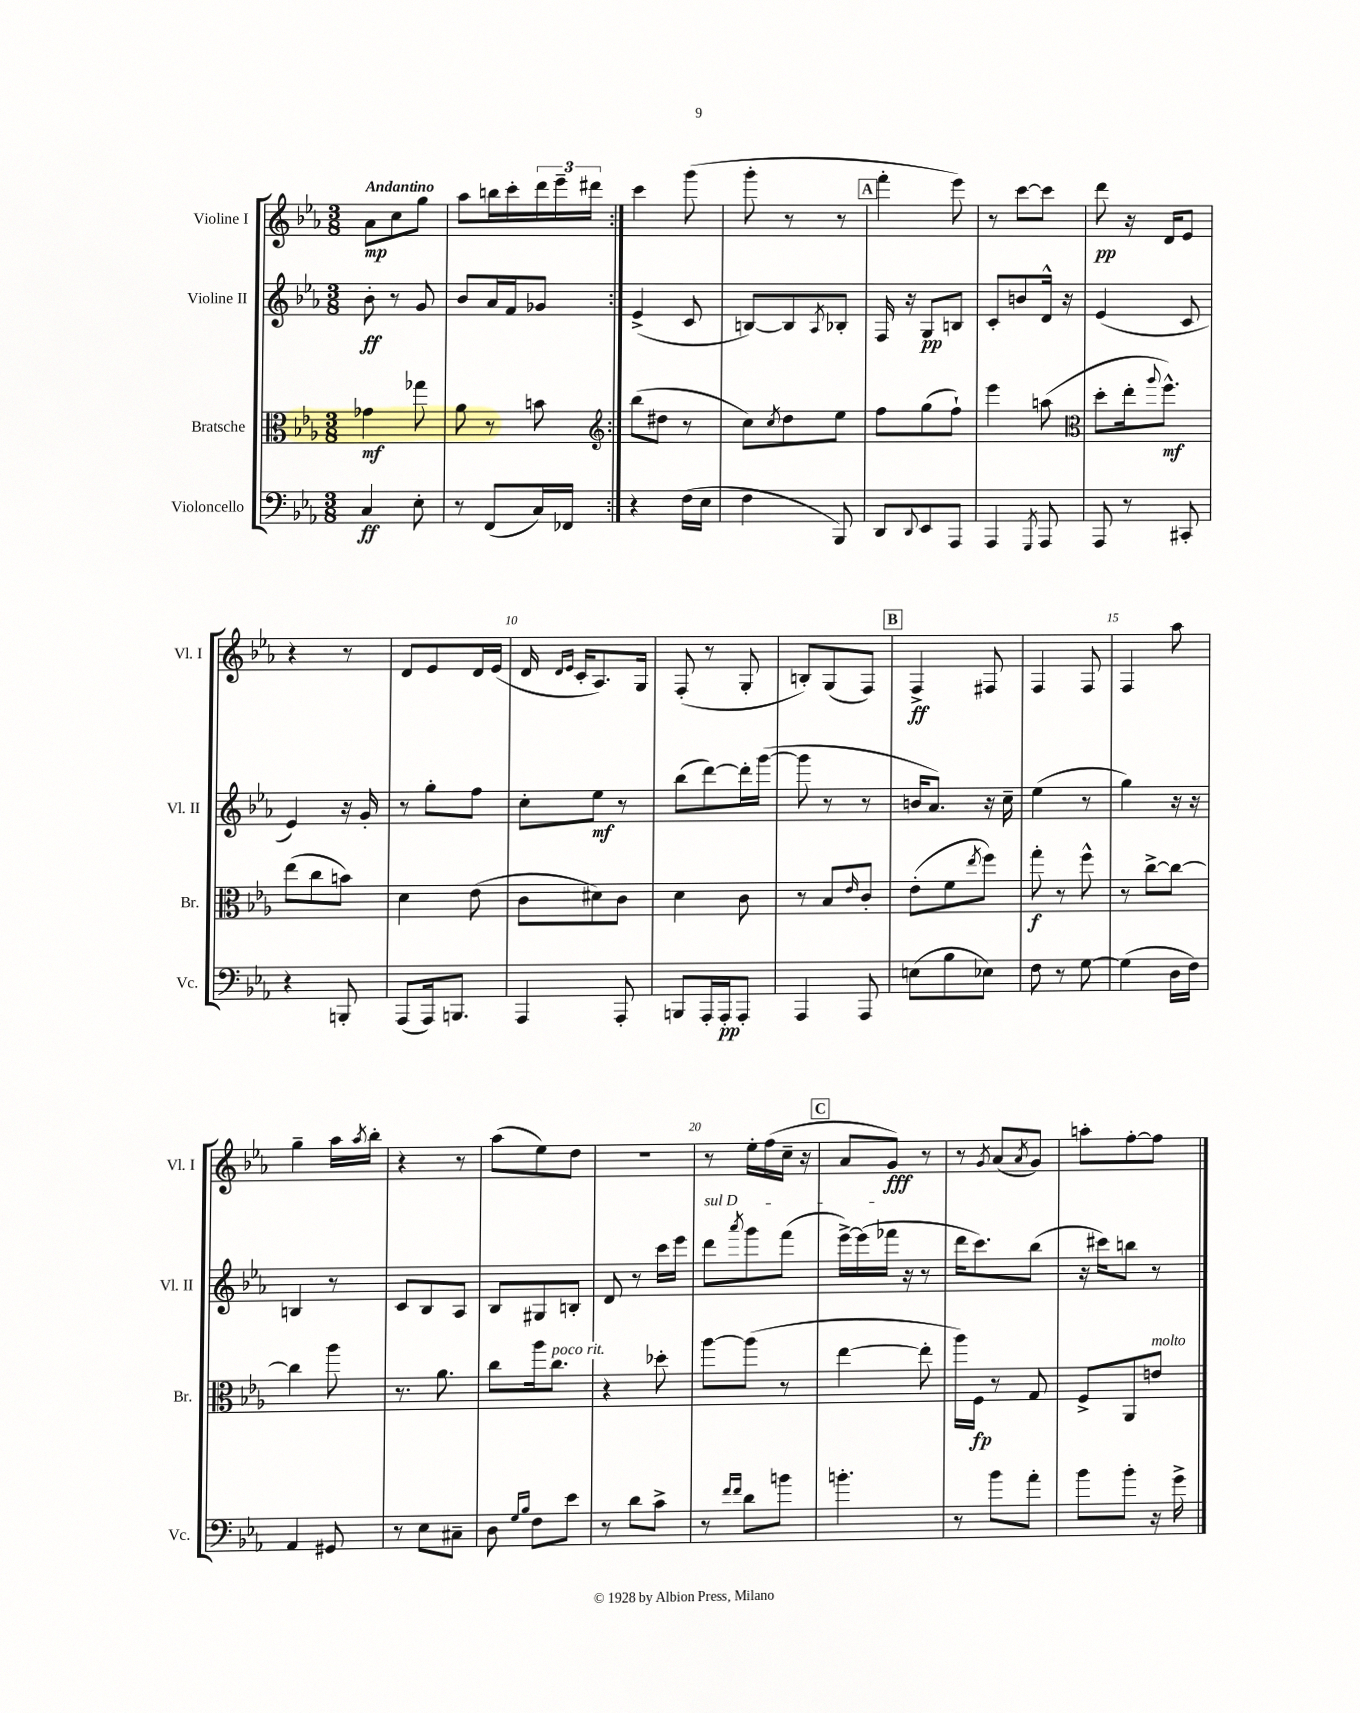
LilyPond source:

<<
\new StaffGroup <<
\new Staff = "s0" \with { instrumentName = "Violine I" shortInstrumentName = "Vl. I" } {
    \clef treble \key ees \major \numericTimeSignature \time 3/8 \tempo "Andantino"
    \repeat volta 2 { aes'8\mp c''8 g''8 |
    aes''8 b''16 c'''16-. \tuplet 3/2 { d'''16 ees'''16-- dis'''16 } | }
    c'''4 g'''8( |
    g'''8-. r8 r8 |
    \mark \markup { \box "A" } f'''4-. ees'''8) |
    r8 c'''8~ c'''8 |
    d'''8\pp r16 d'16 ees'8 |
    r4 r8 |
    d'8 ees'8 d'16 ees'16( |
    d'16 \grace { d'16 ees'16 } c'16-. aes8.) g16 |
    f8-.( r8 g8-. |
    b8-.) g8( f8) |
    \mark \markup { \box "B" } f4->\ff fis8 |
    f4 f8 |
    f4 aes''8 |
    g''4-- aes''16 \acciaccatura { aes''8 } bes''16-. |
    r4 r8 |
    aes''8( ees''8) d''8 |
    R4. |
    r8 ees''16-. f''16( c''16-- r16 |
    \mark \markup { \box "C" } aes'8 g'8\fff) r8 |
    r8 \acciaccatura { g'8 } aes'8( \acciaccatura { aes'8 } g'8) |
    a''8-. f''8~-. f''8 \bar "|." |
}
\new Staff = "s1" \with { instrumentName = "Violine II" shortInstrumentName = "Vl. II" } {
    \clef treble \key ees \major \numericTimeSignature \time 3/8
    \repeat volta 2 { bes'8-.\ff r8 g'8 |
    bes'8 aes'16 f'16 ges'8 | }
    ees'4->( c'8 |
    b8~) b8 \acciaccatura { aes8 } bes8-. |
    \mark \markup { \box "A" } f16 r16 g8\pp b8 |
    c'8-. b'8 d'16-^ r16 |
    ees'4( c'8 |
    ees'4) r16 g'16-. |
    r8 g''8-. f''8 |
    c''8-. ees''8\mf r8 |
    bes''8( d'''8~) d'''16-. g'''16~( |
    g'''8 r8 r8 |
    \mark \markup { \box "B" } b'16 aes'8.) r16 c''16-- |
    ees''4( r8 |
    g''4) r16 r16 |
    b4 r8 |
    c'8 bes8 aes8 |
    bes8 gis8 b8-. |
    d'8 r8 c'''16 ees'''16 |
    \once \override TextSpanner.bound-details.left.text = \markup { \italic "sul D" } d'''8\startTextSpan \acciaccatura { aes'''8 } g'''8 f'''8( |
    \mark \markup { \box "C" } ees'''16~->) ees'''16( fes'''16\stopTextSpan r16 r8 |
    d'''16 c'''8.) bes''8( |
    r16 cis'''16) b''8 r8 \bar "|." |
}
\new Staff = "s2" \with { instrumentName = "Bratsche" shortInstrumentName = "Br." } {
    \clef alto \key ees \major \numericTimeSignature \time 3/8
    \repeat volta 2 { ges'4\mf ges''8 |
    aes'8 r8 b'8 | }
    \clef treble bes''8( dis''8 r8 |
    c''8) \acciaccatura { c''8 } d''8 ees''8 |
    \mark \markup { \box "A" } f''8 g''8( f''8-!) |
    ees'''4 a''8( |
    \clef alto d''8-. ees''16-. \appoggiatura { aes''8 } f''8.-^\mf) |
    ees''8( c''8 b'8) |
    d'4 ees'8( |
    c'8 dis'8) c'8 |
    d'4 c'8 |
    r8 bes8 \grace { ees'16 } c'8-. |
    \mark \markup { \box "B" } ees'8-.( f'8 \acciaccatura { ees''8 } f''8) |
    g''8-.\f r8 f''8-^ |
    r8 c''8~-> c''8~ |
    c''4 aes''8 |
    r8. aes'8. |
    c''8 aes''16 c''8.^\markup { \italic "poco rit." } |
    r4 des''8-. |
    aes''8~ aes''8( r8 |
    \mark \markup { \box "C" } ees''4~ ees''8-. |
    aes''16) f16\fp r8 g8 |
    f8-> aes,8 e'8^\markup { \italic "molto" } \bar "|." |
}
\new Staff = "s3" \with { instrumentName = "Violoncello" shortInstrumentName = "Vc." } {
    \clef bass \key ees \major \numericTimeSignature \time 3/8
    \repeat volta 2 { c4\ff ees8-. |
    r8 f,8( c16) fes,16 | }
    r4 f16( ees16 |
    f4 bes,,8) |
    \mark \markup { \box "A" } d,8 \appoggiatura { d,8 } ees,8 aes,,8 |
    aes,,4 \acciaccatura { g,,8 } aes,,8 |
    aes,,8 r8 cis,8-. |
    r4 b,,8-. |
    aes,,8( aes,,16) b,,8. |
    aes,,4 aes,,8-. |
    b,,8 aes,,16-. aes,,16-.\pp aes,,8-. |
    aes,,4 aes,,8 |
    \mark \markup { \box "B" } e8( bes8 ees8) |
    f8 r8 g8~ |
    g4( d16 f16) |
    aes,4 gis,8 |
    r8 ees8 cis8-- |
    d8 \grace { g16 bes16 } f8 ees'8 |
    r8 d'8 c'8-> |
    r8 \grace { f'16 f'16 } d'8 b'8 |
    \mark \markup { \box "C" } b'4.-. |
    r8 bes'8 aes'8-. |
    bes'8 bes'8-. r16 g'16-> \bar "|." |
}
>>
>>
\layout { \context { \Score \override BarNumber.break-visibility = ##(#f #t #t) barNumberVisibility = #(every-nth-bar-number-visible 5) } }
